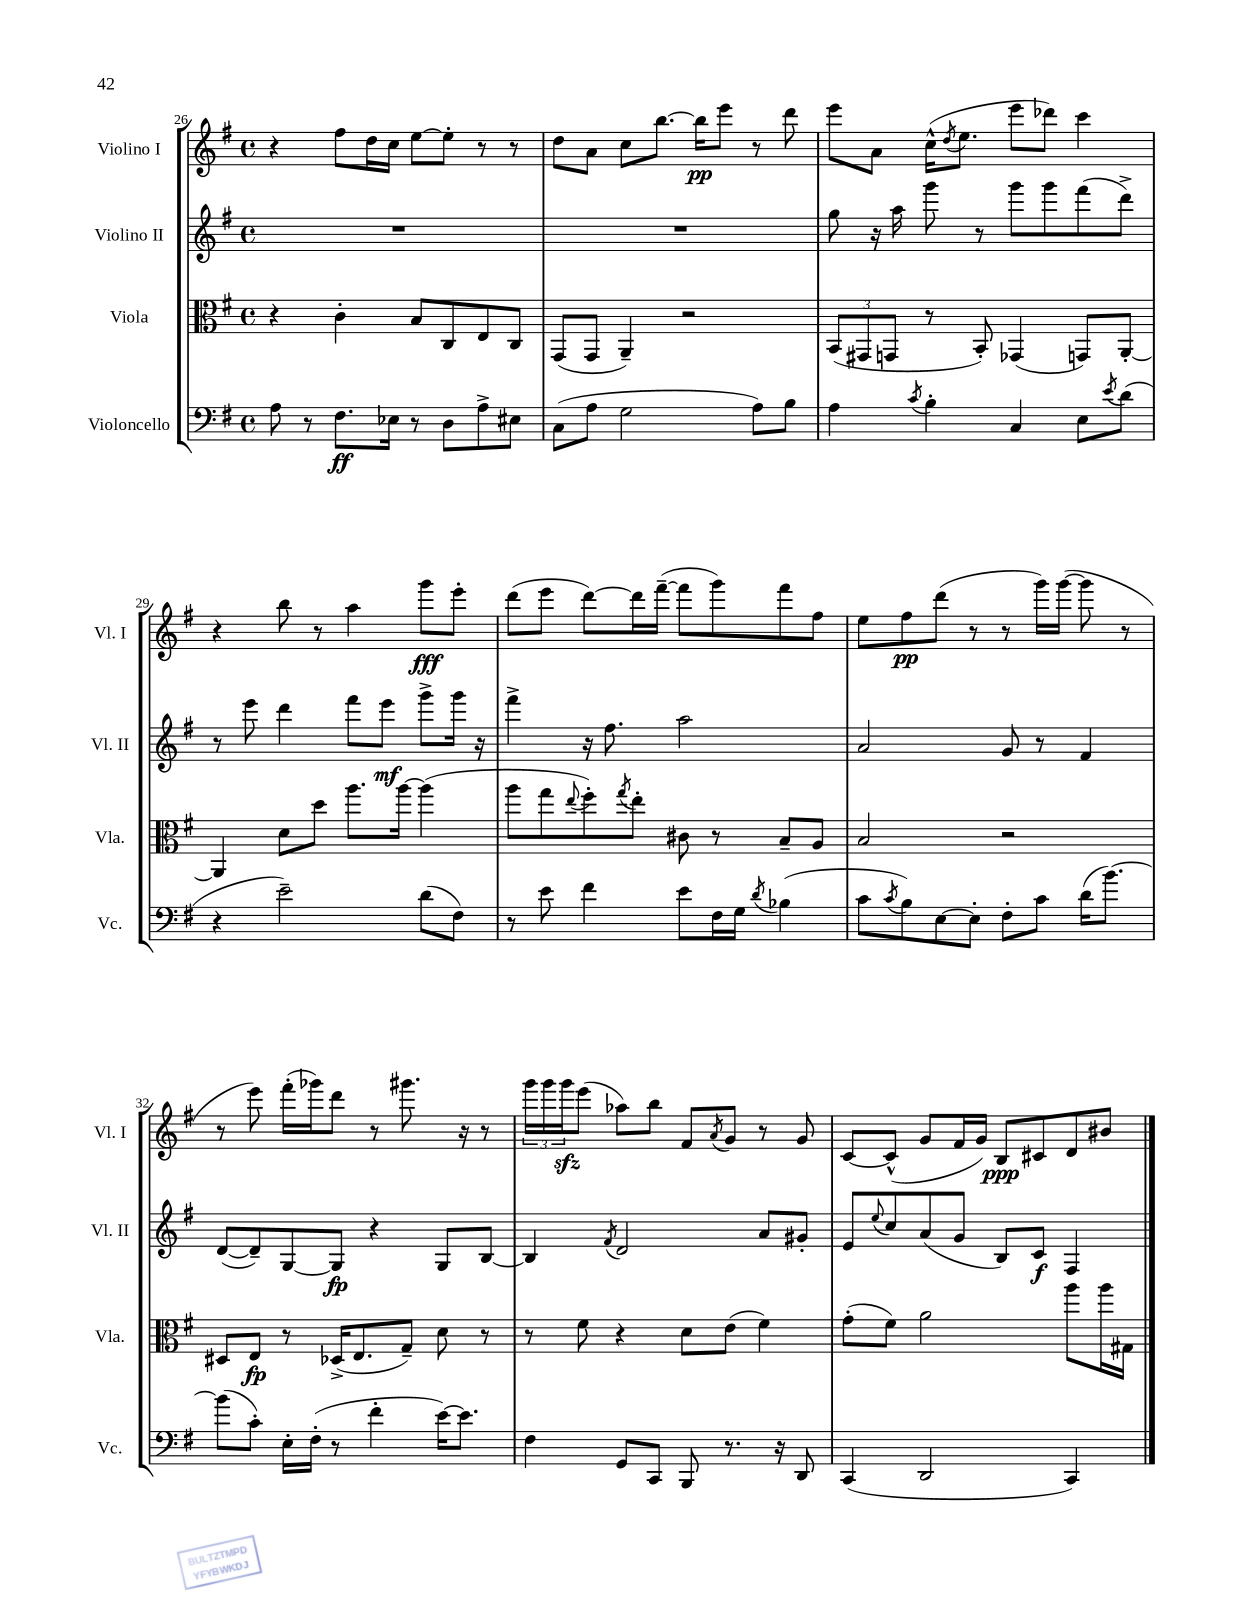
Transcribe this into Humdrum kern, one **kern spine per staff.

**kern	**kern	**kern	**kern
*staff4	*staff3	*staff2	*staff1
*clefF4	*clefC3	*clefG2	*clefG2
*k[f#]	*k[f#]	*k[f#]	*k[f#]
*M4/4	*M4/4	*M4/4	*M4/4
*met(c)	*met(c)	*met(c)	*met(c)
8A	4r	1r	4r
8r	.	.	.
8.F#	4c'	.	8ff#
.	.	.	16dd
16E-	.	.	16cc
8r	8B	.	[8ee
8D	8C	.	8ee']
8A^	8E	.	8r
8E#	8C	.	8r
=	=	=	=
(8C	(8GG	1r	8dd
8A	8GG	.	8a
2G	4AA~)	.	8cc
.	.	.	[8.bb
.	2r	.	.
.	.	.	16bb]
.	.	.	8eee
8A)	.	.	8r
8B	.	.	8ddd
=	=	=	=
4A	(12BB	8gg	8eee
.	12GG#	.	.
.	.	16r	8a
.	12GG	.	.
.	.	16aa	.
8qc	.	.	.
4B'	8r	8ggg	(16cc^^
.	.	.	8qdd
.	.	.	8.ee
.	8BB')	8r	.
4C	(4GG-	8ggg	8eee
.	.	8ggg	8ddd-)
8E	8GG)	(8fff#	4ccc
8qe	.	.	.
(8d	[8AA'	8ddd^)	.
=	=	=	=
4r	4AA]	8r	4r
.	.	8eee	.
2e~)	8d	4ddd	8bb
.	8dd	.	8r
.	8.aa	8fff#	4aa
.	.	8eee	.
.	[16aa	.	.
(8d	(4aa]	8ggg^	8ggg
8F#)	.	16ggg	8eee'
.	.	16r	.
=	=	=	=
8r	8aa	4fff#^	(8ddd
8e	8gg	.	8eee
.	8qqee	.	.
4f#	8ff#')	16r	[8ddd)
.	.	8.ff#	.
.	8qgg	.	.
.	8ee'	.	16ddd]
.	.	.	([16fff#~
8e	8c#	2aa	8fff#]
16F#	8r	.	8ggg)
16G	.	.	.
8qd	.	.	.
(4B-	8B~	.	8fff#
.	8A	.	8ff#
=	=	=	=
8c	2B	2a	8ee
8qc	.	.	.
8B)	.	.	8ff#
[8E	.	.	(8ddd
8E']	.	.	8r
8F#'	2r	8g	8r
8c	.	8r	16ggg)
.	.	.	([16ggg
(16d	.	4f#	8ggg]
[8.b)	.	.	.
.	.	.	8r
=	=	=	=
(8b]	8D#	([8d	8r
8c')	8E	8d~])	8eee)
16E'	8r	[8G	(16fff#'
(16F#'	.	.	16ggg-)
8r	(16D-^	8G]	8ddd
.	8.E	.	.
4f#'	.	4r	8r
.	8G~)	.	8.ggg#
[16e)	8d	8G	.
8.e]	.	.	16r
.	8r	[8B	8r
=	=	=	=
4F#	8r	4B]	24ggg
.	.	.	24ggg
.	.	.	24ggg
.	8f#	.	(8eee
.	.	8qf#	.
8GG	4r	2d	8aa-)
8CC	.	.	8bb
8BBB	8d	.	8f#
.	.	.	8qa
8.r	(8e	.	8g
.	4f#)	8a	8r
16r	.	.	.
8DD	.	8g#'	8g
=	=	=	=
(4CC	(8g'	8e	[8c
.	.	8qqee	.
.	8f#)	8cc	(8c^^]
2DD	2a	(8a	8g
.	.	8g	16f#
.	.	.	16g)
.	.	8B)	8B
.	.	8c	8c#
4CC)	8aa	4F#	8d
.	16aa	.	8b#
.	16G#	.	.
==	==	==	==
*-	*-	*-	*-
